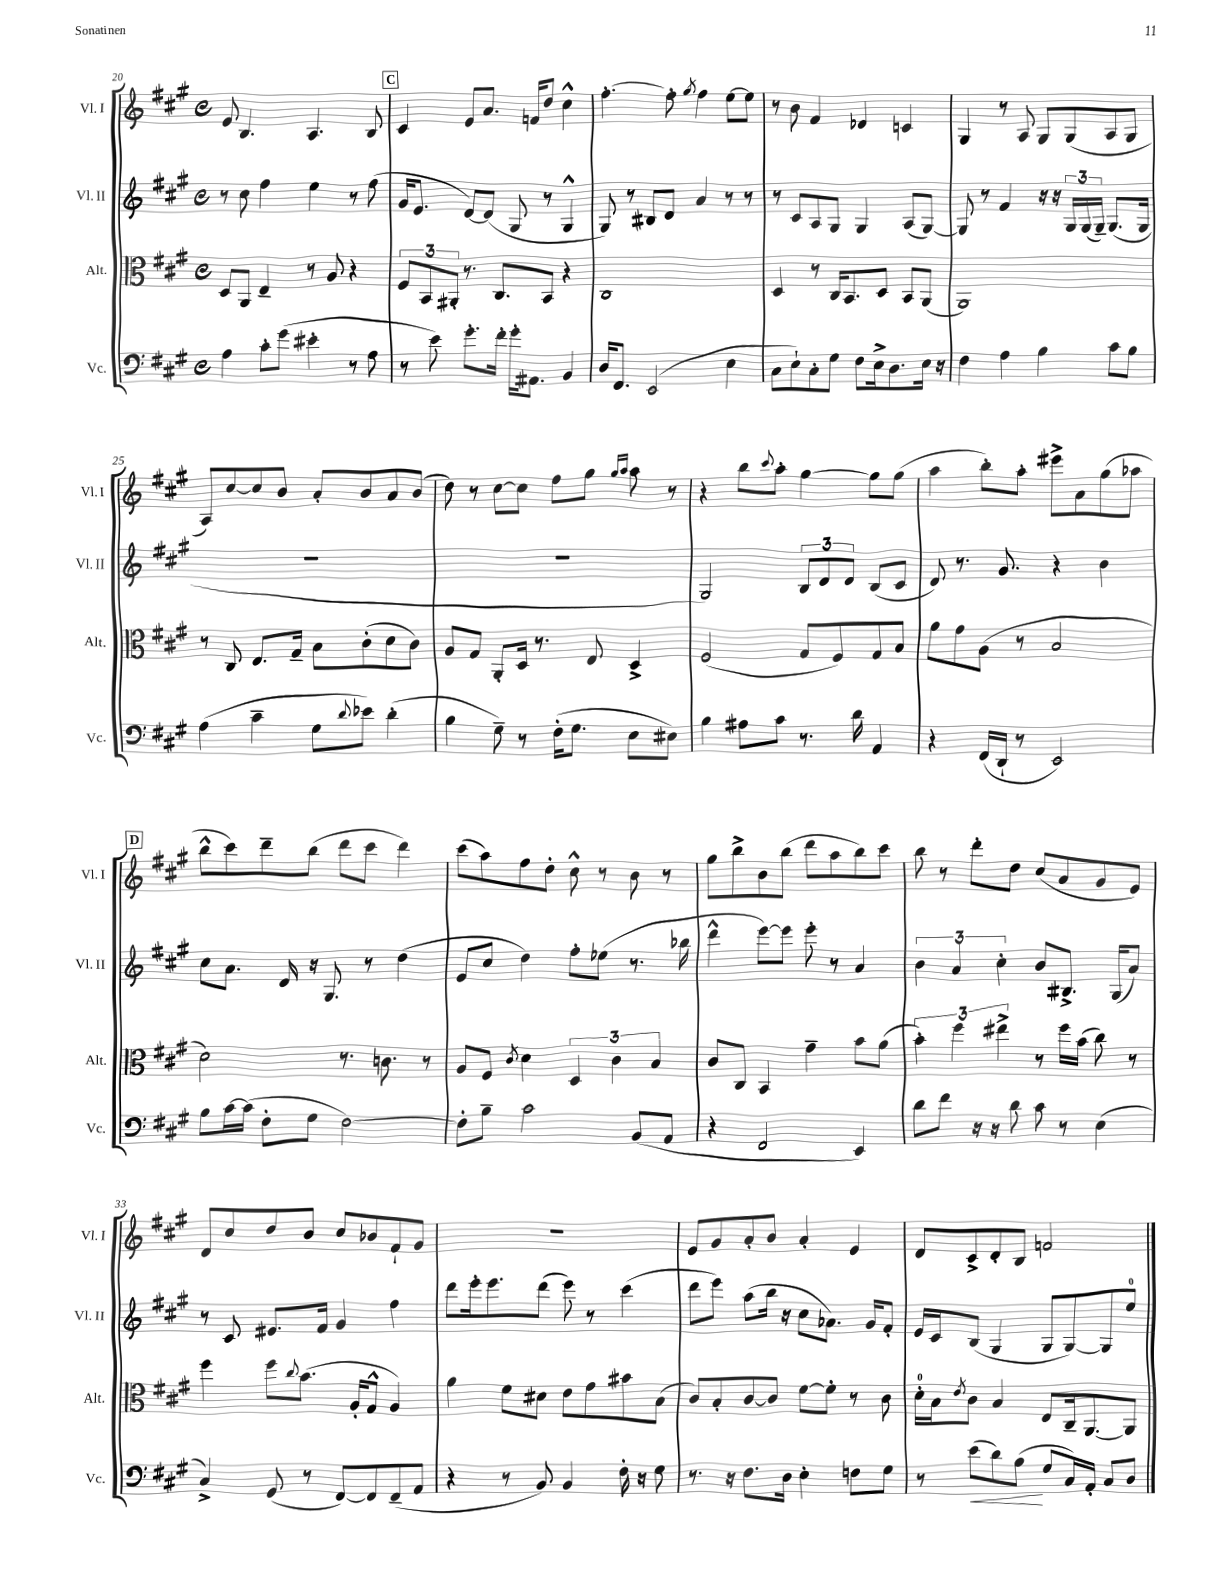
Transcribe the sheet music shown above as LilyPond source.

<<
\new StaffGroup <<
\new Staff = "s0" \with { instrumentName = "Vl. I" shortInstrumentName = "Vl. I" } {
    \clef treble \key a \major \defaultTimeSignature \time 4/4
    e'8 b4. a4. b8 |
    \mark \markup { \box "C" } cis'4 e'8 a'8. f'16 d''8 cis''4-^ |
    fis''4.~-. fis''8-. \acciaccatura { gis''8 } fis''4 e''8~ e''8 |
    r8 b'8 fis'4 des'4 c'4 |
    gis4 r8 a8 gis8 gis8( a8 gis8 |
    a8) cis''8~ cis''8 b'8 a'8-. b'8 a'8 b'8( |
    d''8) r8 cis''8~ cis''8 fis''8 gis''8 \grace { gis''16 a''16 } a''8 r8 |
    r4 b''8 \appoggiatura { cis'''8 } a''8-. gis''4~ gis''8 gis''8( |
    a''4 b''8-.) a''8-. eis'''8-> a'8 gis''8( aes''8 |
    \mark \markup { \box "D" } b''8-^ cis'''8) d'''8-- b''8( d'''8 cis'''8 d'''4) |
    cis'''8( a''8) fis''8 d''8-. cis''8-^ r8 b'8 r8 |
    gis''8 b''8-> b'8 b''8( d'''8 a''8 b''8) cis'''8 |
    b''8 r8 d'''8-. d''8 cis''8( a'8 gis'8 e'8) |
    d'8 cis''8 d''8 b'8 cis''8 bes'8 fis'8-! gis'8 |
    R1 |
    e'8 gis'8 a'8-. b'8 a'4-. e'4 |
    d'8 cis'8-> d'8-. b8 f'2 \bar "|." |
}
\new Staff = "s1" \with { instrumentName = "Vl. II" shortInstrumentName = "Vl. II" } {
    \clef treble \key a \major \defaultTimeSignature \time 4/4
    r8 cis''8 fis''4 e''4 r8 fis''8( |
    \mark \markup { \box "C" } gis'16 e'8. d'8~) d'8( gis8 r8 gis4-^ |
    gis8) r8 bis8 d'8 a'4 r8 r8 |
    r8 cis'8 a8 gis8 gis4 a8( gis8~) |
    gis8 r8 fis'4 r16 r16 \tuplet 3/2 { gis16 gis16( gis16--) } gis8.( gis16 |
    r1 |
    R1 |
    gis2) \tuplet 3/2 { b8 d'8 d'8 } b8( cis'8 |
    d'8) r8. gis'8. r4 b'4 |
    \mark \markup { \box "D" } cis''8 a'8. d'16 r16 gis8. r8 d''4( |
    e'8 cis''8 d''4) fis''8-. ees''8( r8. bes''16 |
    d'''4-^ e'''8~) e'''8 e'''8-. r8 a'4 |
    \tuplet 3/2 { b'4 a'4 cis''4-. } b'8 bis8.-> gis16( a'8) |
    r8 cis'8 eis'8. fis'16 gis'4 fis''4 |
    d'''8 e'''16-. e'''8. d'''8( e'''8) r8 cis'''4( |
    d'''8 e'''8) a''8( b''16 r16 cis''8 aes'8.) gis'16 fis'8-. |
    e'16 cis'16 b8( gis4 gis8 gis8~) gis8 e''8-0 \bar "|." |
}
\new Staff = "s2" \with { instrumentName = "Alt." shortInstrumentName = "Alt." } {
    \clef alto \key a \major \defaultTimeSignature \time 4/4
    d8 a,8 e4-- r8 a8 r4 |
    \mark \markup { \box "C" } \tuplet 3/2 { fis8 b,8 ais,8-. } r8. cis8. b,8 r4 |
    cis1 |
    d4 r8 cis16 b,8. d8 b,8 a,8( |
    a,1) |
    r8 cis8 e8. gis16-- b8 cis'8-.( d'8 cis'8) |
    a8 gis8 a,8-. d16 r8. e8 d4-> |
    fis2( gis8 fis8) gis8 b8 |
    a'8 gis'8 a8( r8 b2 |
    \mark \markup { \box "D" } d'2) r8. c'8. r8 |
    a8 fis8 \acciaccatura { cis'8 } d'4 \tuplet 3/2 { d4 cis'4 b4 } |
    cis'8 cis8 b,4 gis'4-- b'8 a'8( |
    \tuplet 3/2 { b'4-.) fis''4 eis''4-> } r8 fis''16 b'16( cis''8) r8 |
    fis''4 fis''8 \appoggiatura { cis''8 } b'8.( a16-. gis8-^ a4) |
    a'4 fis'8 dis'8 e'8 gis'8 bis'8 b8( |
    cis'8) b8-. cis'8~ cis'8 fis'8~ fis'8-. r8 cis'8 |
    d'16-0-. b16 \acciaccatura { e'8 } cis'8 b4 e8 cis16-- a,8.~ a,8 \bar "|." |
}
\new Staff = "s3" \with { instrumentName = "Vc." shortInstrumentName = "Vc." } {
    \clef bass \key a \major \defaultTimeSignature \time 4/4
    a4 cis'8-. gis'8( eis'4-. r8 a8 |
    \mark \markup { \box "C" } r8 e'8) gis'8.-. fis'16-. gis'16-. ais,8. b,4 |
    d16 fis,8. e,2( e4 |
    cis8 e8-!) cis8-. gis8 fis8 e16-> d8. e16 r16 |
    fis4 a4 b4 cis'8 b8 |
    a4( cis'4-- gis8 \appoggiatura { d'8 } ees'8) d'4-.( |
    b4 gis8--) r8 fis16-.( gis8. e8 eis8) |
    b4 ais8 cis'8 r8. d'16 a,4 |
    r4 fis,16( d,16-! r8 e,2) |
    \mark \markup { \box "D" } b8 cis'16~ cis'16( fis8-. gis8 fis2~) |
    fis8-. b8-- cis'2 b,8( a,8 |
    r4 fis,2 e,4) |
    d'8 fis'8 r16 r16 d'8 cis'8 r8 e4( |
    cis4->) gis,8( r8 fis,8~) fis,8 fis,8--( a,8 |
    r4 r8 b,8) b,4 fis16-. r16 gis8 |
    r8. r16 fis8. d16 e4-. f8 gis8 |
    r8 e'8\<( d'8) b8\!( gis8 cis16) a,16-. cis8 d8 \bar "|." |
}
>>
>>
\layout { \context { \Score currentBarNumber = #20 } }
